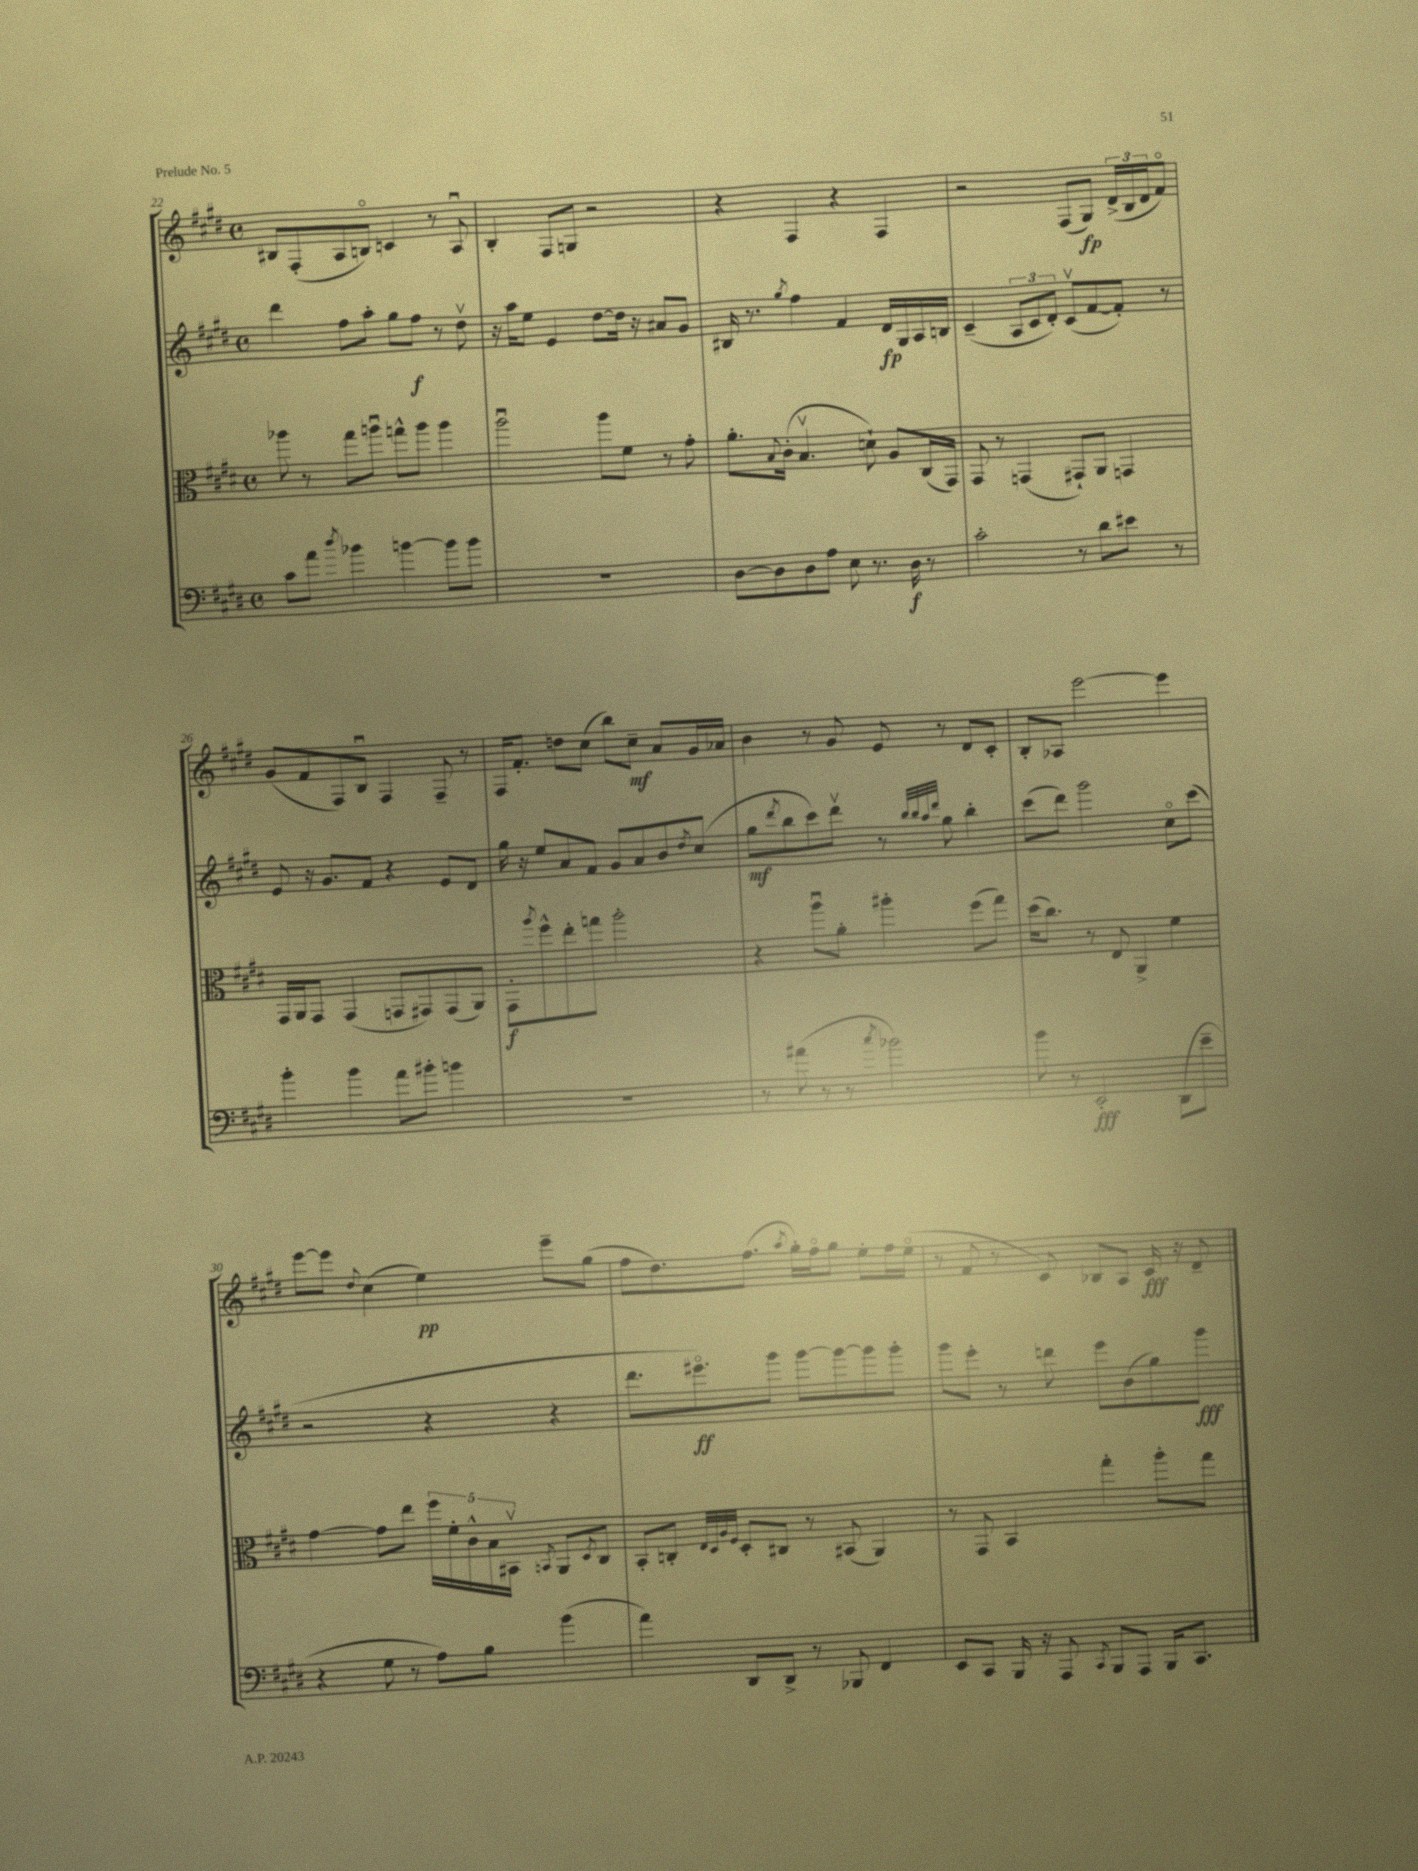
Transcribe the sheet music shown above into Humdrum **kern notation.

**kern	**kern	**kern	**kern
*staff4	*staff3	*staff2	*staff1
*clefF4	*clefC3	*clefG2	*clefG2
*k[f#c#g#d#]	*k[f#c#g#d#]	*k[f#c#g#d#]	*k[f#c#g#d#]
*M4/4	*M4/4	*M4/4	*M4/4
*met(c)	*met(c)	*met(c)	*met(c)
8c#\L	8aa-\	4ddd#\	8B#/L
8a\J	8r	.	(8F#'/
8qdd#/	.	.	.
4b-\	8gg#\L	8ff#\L	8A/
.	8aau\J	8aa'\J	8Bo/J)
[4b\	8gg^^\L	8gg#\L	4c/
.	8aa\J	8ff#\J	.
8b\]L	4aa\	8r	8r
8b\J	.	8dd#v\	8Au/
=	=	=	=
1r	2aau\	16r	4B'/
.	.	16aa\LK	.
.	.	8ee\J	.
.	.	4e/	8F#/L
.	.	.	8G/J
.	8aa\L	[8dd#\L	2r
.	8f#\J	16dd#\]Jk	.
.	.	16r	.
.	8r	8a#/L	.
.	8g#'\	8g#/J	.
=	=	=	=
[8D#\L	8.a'\L	16B#/	4r
.	.	8.r	.
8D#\]	.	.	.
.	8qqB/	.	.
.	(16c#'\Jk	.	.
.	.	8qgg#/	.
8D#\	4.Bv/	4ff#\	4F#/
8A\J	.	.	.
8E\	.	4f#/	4r
8.r	8d`\)	.	.
.	8A/L	16d#/LL	4F#/
16D#\	.	16G#/	.
8r	(16C#/L	16A/	.
.	16GG#/JJ)	16B/JJ	.
=	=	=	=
2c#'\	8GG#/	(4c#~/	2r
.	8r	.	.
.	(4GG/	12A/L	.
.	.	12c#/	.
.	.	12d#'/J)	.
8r	8GG#`/L)	(8c#v/L	(8F#/L
8d#\L	8AA/J	[8f#/	8G#/J)
8e#\J	4GG/	8f#'/]J)	(24d#^/LL
.	.	.	24B/
.	.	.	24d#/J
8r	.	8r	8f#o/J)
=	=	=	=
4b'\	16GG#/LL	8e/	(8g#/L
.	16AA/J	.	.
.	8GG#/J	16r	8f#/
.	.	8.g#/L	.
4b\	(4GG#/	.	8F#/)
.	.	8f#/J	8Bu/J
8a\L	8GG/L	4r	4F#/
8b#'\J	8GG#/)	.	.
4b\	(8GG#/	8e/L	8F#~/
.	8AA/J)	8d#/J	8r
=	=	=	=
1r	8GG#'\L	16gg#\	16F#/LK
.	.	16r	8.f#'/J
.	8qaa/	.	.
.	8ff#^^\	8ee/L	.
.	8ee'\	8a/	8dd\L
.	8gg\J	8f#/J	(8cc#\J
.	2aa'\	8g#/L	8bb\L)
.	.	8a/	8cc#~\J
.	.	8b/	8a/L
.	.	8qdd#/	.
.	.	(8cc#/J	16g#/L
.	.	.	16a-/JJ
=	=	=	=
8r	4r	8gg#\L	4b\
.	.	8qddd#/	.
(8a#\	.	8bb\	.
8r	8aau\L	8ccc#\)	8r
8r	8a'\J	8ddd#v\J	8g#/
8qcc#/	.	.	.
2b-\)	4aa#'\	8r	8e/
.	.	32qqbb/LLL	.
.	.	32qqbb/	.
.	.	32qqaa/	.
.	.	32qqddd#/JJJ	.
.	.	8gg#\	8r
.	(8ff#\L	4bb'\	8d#/L
.	8gg#\J)	.	8c#'/J
=	=	=	=
8b\	(16dd#\LK	(8ccc#\L	8B'/L
.	8.cc#\J)	.	.
8r	.	8ddd#\J)	8A-/J
2EE'/	8r	2ggg#\	[2eee\
.	8E/	.	.
.	4AA^/	.	.
(8DD#\L	4f#\	8cc#o\L	4eee\]
8e~\J	.	(8ccc#\J	.
=	=	=	=
4r	[4g#\	2r	[8eee\L
.	.	.	8eee\]J
.	.	.	8qqdd#/
8G#\	8g#\]L	.	(4cc#\
8r	8ee\J	.	.
8A\L)	20ff#\LL	4r	4ee\)
.	20f#'\	.	.
.	20c#^^\	.	.
8B\J	.	.	.
.	20B\	.	.
.	20BB#v\JJ	.	.
.	8qBB/	.	.
(4b\	8AA/L	4r	8eee~\L
.	8qD#/	.	.
.	8C#/J	.	(8gg#\J
=	=	=	=
4a\)	8BB'/L	8.ddd#\L	8ff#\L
.	8C'/J	.	8.dd#\)
.	.	8.eee#o\)	.
.	32qqE/LLL	.	.
.	32qqD#/	.	.
.	32qqA/	.	.
.	32qqF#/JJJ	.	.
8DD#/L	8D#'/L	.	.
.	.	.	(8.ff#\J
8DD#^/J	8C#/J	8ggg#\J	.
.	.	.	8qaa/
8r	8r	[8ggg#\L	16gg#'\LL)
.	.	.	16ff#o\J
8BBB-/	(8BB#/	8ggg#\_	8gg#\J
4FF#/	4AA/)	8ggg#\]	8ee'\L
.	.	8ggg#'\J	16ff#\L
.	.	.	(16eeo\JJ
=	=	=	=
8EE/L	8r	8ggg#\L	8r
8CC#/J	8GG#/	8eee'\J	8f#/
16BBB/	4BB/	8r	8r
16r	.	.	.
8AAA/	.	8ddd\	8c#/)
8qCC#/	.	.	.
8BBB/L	4gg#'\	8eee\L	8B-/L
8AAA/J	.	(8b\	8A/J
16BBB/LK	8aa'\L	8gg#\)	16c#/
8.CC#/J	.	.	16r
.	8gg#\J	8ggg#\J	8d#~/
==	==	==	==
*-	*-	*-	*-
